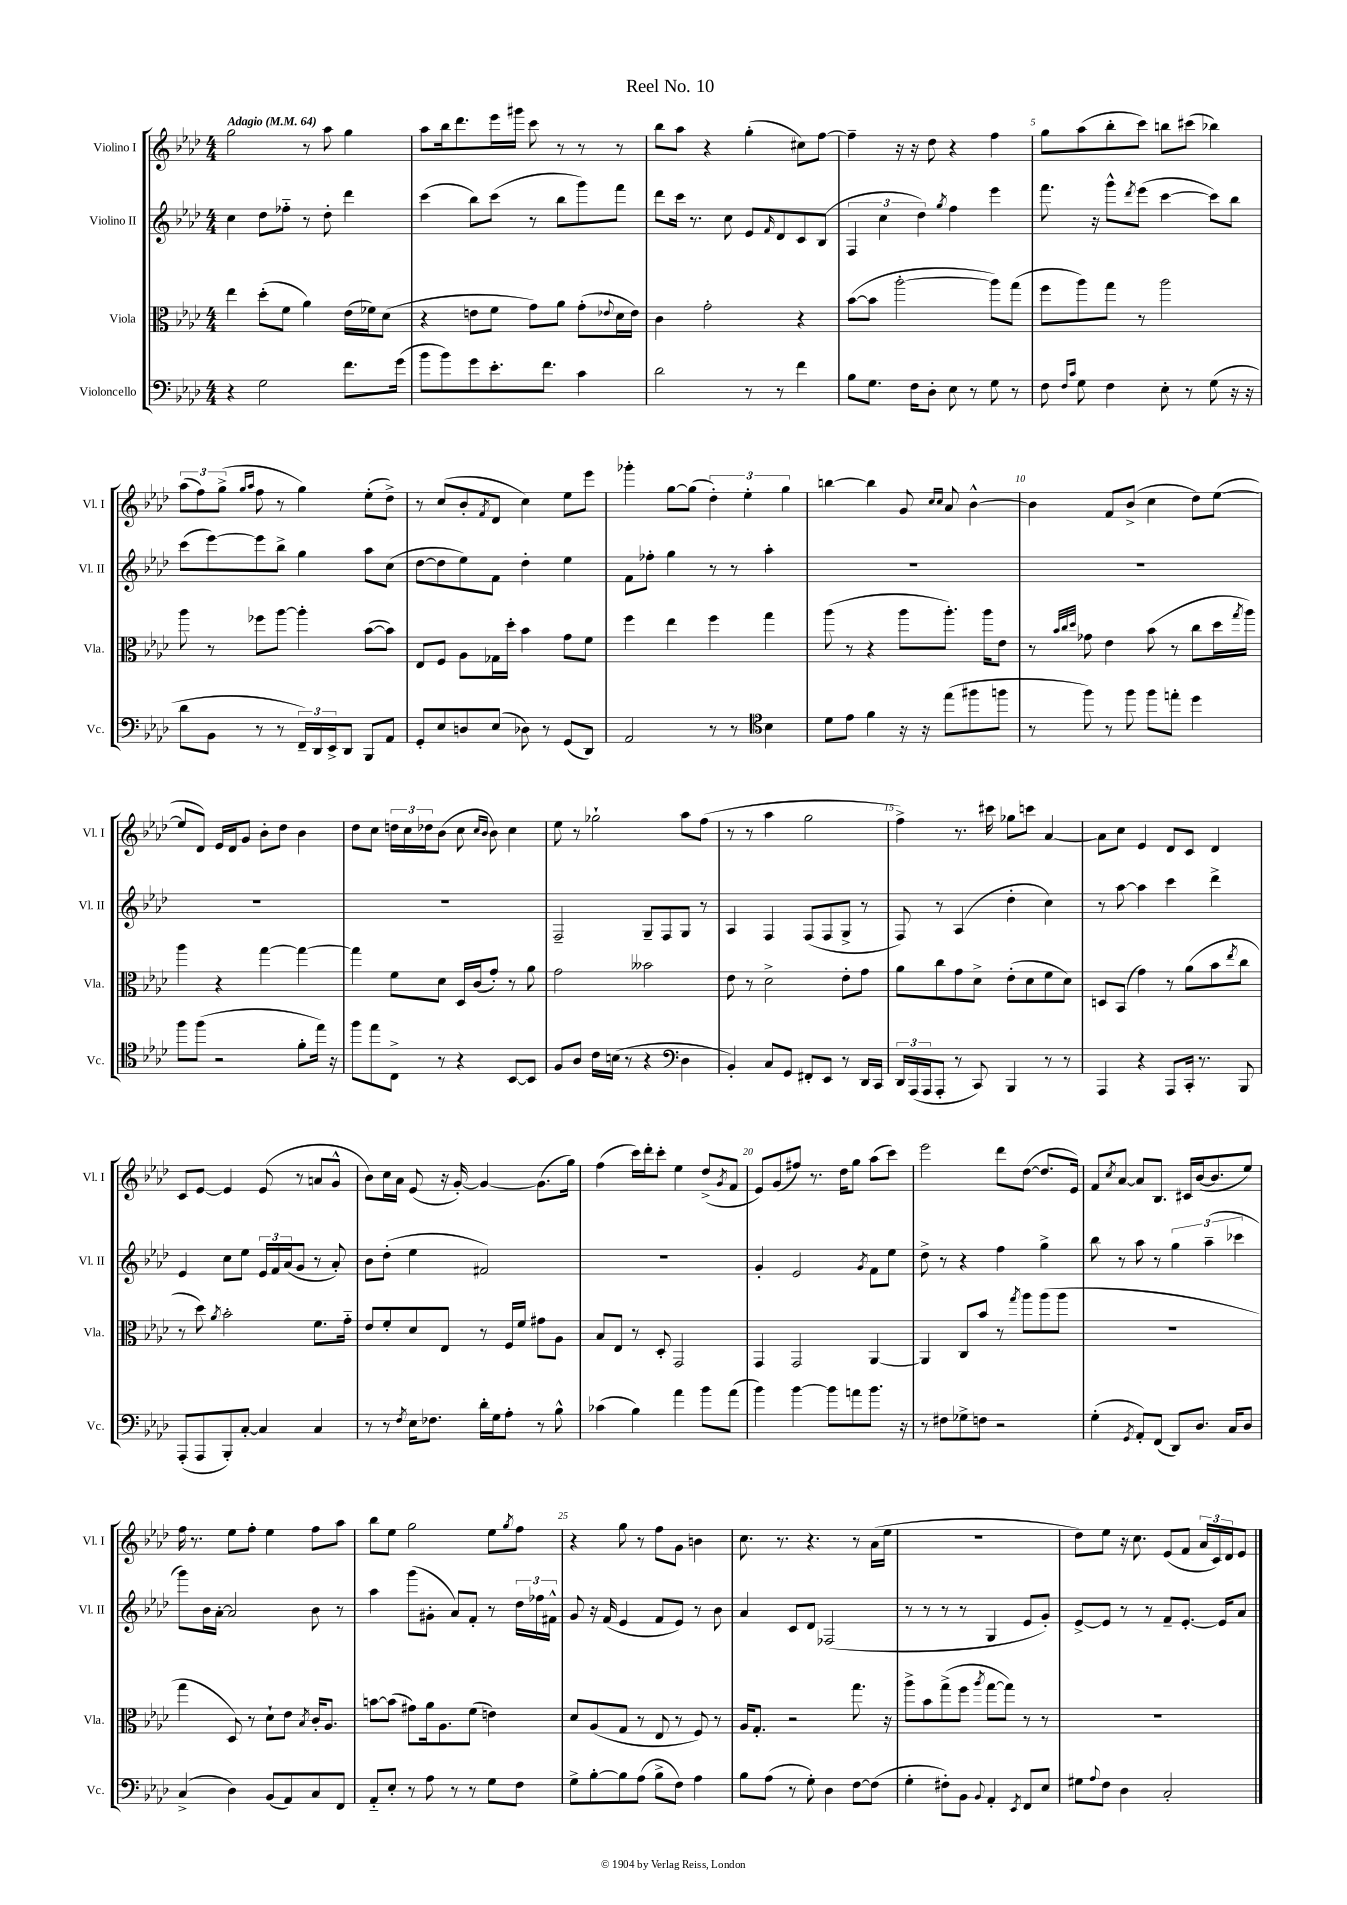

**kern	**kern	**kern	**kern
*part4	*part3	*part2	*part1
*staff4	*staff3	*staff2	*staff1
*I"Violoncello	*I"Viola	*I"Violino II	*I"Violino I
*I'Vc.	*I'Vla.	*I'Vl. II	*I'Vl. I
*clefF4	*clefC3	*clefG2	*clefG2
*k[b-e-a-d-]	*k[b-e-a-d-]	*k[b-e-a-d-]	*k[b-e-a-d-]
*M4/4	*M4/4	*M4/4	*M4/4
*MM64	*MM64	*MM64	*MM64
=1	=1	=1	=1
!	!	!	!LO:TX:a:B:t=Adagio
4r	4ee-\	4cc\	2gg\
2G\	(8dd-'\L	8dd-\L	.
.	8f\J	8ff-X\J	.
.	4a-\)	8r	8r
.	.	8dd-'\	8aa-\
8.f\L	(16e-\LL	4ddd-\	4gg\
.	16f-X\J)	.	.
.	(8d-\J	.	.
(16g\Jk	.	.	.
=2	=2	=2	=2
8b-\L	4r	(4ccc\	8aa-\L
8b-\)	.	.	16bb-\k
.	.	.	8.ddd-\
8g\	8en\L	8bb-\L)	.
8.e-'\	8f\J	(8ccc\J	16eee-\L
.	.	.	16ggg#X\JJ
.	8g\L)	8r	8ccc\
8.f\J	.	.	.
.	8a-\J	8bb-\L	8r
4c\	(8g'\L	8ggg\)	8r
.	8qqe-X/	.	.
.	16d-\L	8fff\J	8r
.	16e-\JJ)	.	.
=3	=3	=3	=3
2d-\	4c\	8ddd-\L	8bb-\L
.	.	16ccc\Jk	8aa-\J
.	.	8.r	.
.	2g'\	.	4r
.	.	8cc\	.
8r	.	8e-/L	(4gg'\
.	.	16qqf/	.
8r	.	8d-/	.
4f\	4r	8c/	8cc#X\L)
.	.	(8B-/J	[8ff\J
=4	=4	=4	=4
8B-\L	([8b-\L	6F/	4ff~\]
8.G\J	8b-\J]	.	.
.	.	6cc\	.
.	[2aa-'\	.	16r
16F\KL	.	.	16r
.	.	6dd-\)	.
8D-'\J	.	.	8dd-\
.	.	8qgg/	.
8E-\	.	4ff\	4r
8r	.	.	.
8G\	8aa-\L])	4eee-\	4ff\
8r	(8gg\J	.	.
=5	=5	=5	=5
8F\	8ff\L	8.fff\	8gg\L
16qqF/LL	.	.	.
16qqc/JJ	.	.	.
8G\	8aa-\)	.	(8aa-\
.	.	16r	.
4F\	8gg\J	8ggg^^\L	8bb-'\
.	.	8qddd-/	.
.	8r	(8eee-\J	8ccc\J)
8E-'\	2aa-\	[4ccc\	8bbn\L
8r	.	.	(8ccc#X\J
(8G\	.	8ccc\L])	4bb-X\)
16r	.	8bb-\J	.
16r	.	.	.
!!LO:LB:g=z
=6	=6	=6	=6
8d-\L	8aa-\	(8ccc\L	(12aa-\L
.	.	.	12ff\)
8BB-\J	8r	[8eee-\)	.
.	.	.	(12gg^\J
.	.	.	16qqgg/LL
.	.	.	16qqaa-/JJ
8r	8ff-X\L	8eee-\]	8ff\
8r	[8aa-\J	8bb-^\J	8r
24FF~/LL)	4aa-'\]	4gg\	4gg\)
24DD-/	.	.	.
24EE-^/J	.	.	.
8DD-/J	.	.	.
8BBB-/L	([8b-\L	8aa-\L	(8ee-'\L
8AA-/J	8b-\J])	(8cc\J	8dd-^\J)
=7	=7	=7	=7
8GG'/L	8E-/L	[8dd-\L	8r
8E-/	8F/J	8dd-\]	(8cc/L
8Dn/	8A-\L	8ee-\)	8b-'/
.	.	.	8qf/
(8E-/J	16G-X\L	8f\J	8d-/J
.	16dd-'\JJ	.	.
8D-X\)	4b-\	4dd-'\	4cc\)
8r	.	.	.
(8GG/L	8g\L	4ee-\	8ee-\L
8DD-/J)	8f\J	.	8eee-\J
=8	=8	=8	=8
2AA-/	4ff\	8f\L	4ggg-X'\
.	.	8ff-X'\J	.
.	4ee-\	4gg\	[8gg\L
.	.	.	(8gg\J]
8r	4ff\	8r	6dd-'\)
8r	.	8r	.
.	.	.	6ee-'\
*clefC4	*	*	*
4B-\	4gg\	4aa-'\	.
.	.	.	6gg\
=9	=9	=9	=9
8d-\L	(8aa-\	1r	[4bbn\
8e-\J	8r	.	.
4f\	4r	.	4bb\]
16r	8aa-\L	.	8g/
16r	.	.	.
.	.	.	16qqcc/LL
.	.	.	16qqcc/JJ
(8ee-\L	8.aa-'\J)	.	8a-/
8ff#X\	.	.	[4b-^^\
.	16aa-\KL	.	.
8ffn\J	8e-\J	.	.
=10	=10	=10	=10
8r	8r	1r	4b-\]
.	32qqb-/LLL	.	.
.	32qqcc/	.	.
.	32qqdd-/JJJ	.	.
8ff\)	8g-X\	.	.
8r	4e-\	.	8f/L
8ff\	.	.	(8b-^/J
8ff\L	(8b-\	.	4cc\
8een'\J	8r	.	.
4dd-\	8cc\L	.	8dd-\L)
.	16dd-\L	.	([8ee-\J
.	8qgg/	.	.
.	16aa-\JJ)	.	.
!!LO:LB:g=z
=11	=11	=11	=11
8ff\L	4aa-\	1r	8ee-/L]
(8ff\J	.	.	8d-/J)
2r	4r	.	16e-/LL
.	.	.	16d-/J
.	.	.	8g/J
.	[4gg\	.	8b-'\L
.	.	.	8dd-\J
8f'\L	4gg\_	.	4b-\
16ee-\Jk)	.	.	.
16r	.	.	.
=12	=12	=12	=12
8ff\L	4gg\]	1r	8dd-\L
8ee-\	.	.	8cc\J
8C^\J	8f\L	.	24ddn\LL
.	.	.	24cc\
.	.	.	24dd-X\J
8r	8d-\J	.	(8b-\J
4r	16D-/LL	.	8cc\
.	(16c/J	.	.
.	.	.	16qqcc/LL
.	.	.	16qqb-/JJ
.	8g'/J)	.	8b-\)
[8BB-/L	8r	.	4cc\
8BB-/J]	8a-\	.	.
=13	=13	=13	=13
8F/L	2g\	2F~/	8ee-\
8A-/J	.	.	8r
16c\LL	.	.	2gg-X`\
(16Bn\JJ	.	.	.
8r	.	.	.
4r	2b--X\	8G~/L	.
.	.	8F/	.
*clefF4	*	*	*
4D-\	.	8G/J	8aa-\L
.	.	8r	(8ff\J
=14	=14	=14	=14
4BB-'/)	8e-\	4A-/	8r
.	8r	.	8r
8C/L	2d-^\	4F/	4aa-\
8GG/J	.	.	.
8FF#X'/L	.	(8F/L	2gg\
8EE-/J	.	8F/	.
8r	8e-'\L	8G^/J	.
16DD-/LL	8g\J	8r	.
16CC/JJ	.	.	.
=15	=15	=15	=15
24DD-/LL	8a-\L	8F/)	4ff^\)
(24AAA-/	.	.	.
24AAA-/J	.	.	.
8AAA-'/J	8cc\	8r	.
8r	8g\	(4A-/	8.r
8CC/)	8d-^\J	.	.
.	.	.	16ccc#X\
4BBB-/	(8e-'\L	4dd-'\	8gg-X\L
.	8d-\	.	8cccn\J
8r	8f\	4cc\)	[4a-/
8r	8d-\J)	.	.
=16	=16	=16	=16
4AAA-/	8Dn/L	8r	8a-\L]
.	(8BB-/J	[8aa-\	8cc\J
4r	4g\)	4aa-\]	4e-/
8AAA-/L	8r	4ccc\	8d-/L
16CC'/Jk	(8a-\L	.	8c/J
8.r	.	.	.
.	8b-\	4ddd-^\	4d-/
.	8qee-/	.	.
8BBB-/	8cc\J	.	.
!!LO:LB:g=z
=17	=17	=17	=17
(8AAA-'/L	8r	4e-/	8c/L
8AAA-/	8dd-\)	.	[8e-/J
.	8qa-/	.	.
8BBB-'/)	2b-'\	8cc\L	4e-/]
[8C'/J	.	8ee-\J	.
4C/]	.	24e-/LL	(8e-/
.	.	24f/	.
.	.	(24a-/J	.
.	.	8g/J	8r
4C/	8.f\L	8r	8an/L
.	.	8a-'/)	8g^^/J
.	16g\Jk	.	.
=18	=18	=18	=18
8r	8e-/L	8b-\L	8b-\L)
8r	8f'/	(8dd-'\J	16cc\L
.	.	.	16a-\JJ
8qF/	.	.	.
16E-\KL	8d-/	4ee-\	(8e-/
8.F-X\J	.	.	.
.	8E-/J	.	16r
.	.	.	[16g'/)
16d-'\LL	8r	2f#X/)	4g/_
16G\J	.	.	.
8A-'\J	16F/LL	.	.
.	16f/JJ	.	.
8r	8g#X\L	.	(8.g\L]
8B-^^\	8A-\J	.	.
.	.	.	16gg\Jk)
=19	=19	=19	=19
(4c-X\	8B-/L	1r	(4ff\
.	8E-/J	.	.
4B-\)	8r	.	16ccc\LL)
.	.	.	16ddd-'\J
.	8D-'/	.	8ccc'\J
4a-\	2GG/	.	4ee-\
8b-\L	.	.	(8dd-^/L
.	.	.	8qg/
(8a-\J	.	.	8f/J
=20	=20	=20	=20
4b-\)	4GG/	4g'/	8e-/L)
.	.	.	(8g/
[4b-\	2GG/	2e-/	8ff#X/J)
.	.	.	8.r
8b-\L]	.	.	.
.	.	.	16dd-\KL
8an\	.	.	8gg\J
.	.	8qg/	.
8.b-\J	[4AA-/	8f\L	(8aa-\L
.	.	8ee-\J	8ccc\J)
16r	.	.	.
=21	=21	=21	=21
8r	4AA-/]	8dd-^\	2eee-\
8F#X\L	.	8r	.
8G-X^\	8C/L	4r	.
8Fn\J	8b-/J	.	.
2r	8r	4ff\	8ddd-\L
.	8qgg/	.	.
.	8aa-\L	.	([8dd-\J
.	(8aa-\	4gg^\	8.dd-/L]
.	8aa-\J	.	.
.	.	.	16e-/Jk)
=22	=22	=22	=22
(4G'\	1r	8bb-\	8f/L
.	.	.	8qcc/
.	.	8r	[8a-/J
8qGG/	.	.	.
8AA-'/L)	.	8aa-\	8a-/L]
(8FF/J	.	8r	8.B-/J
8DD-/L)	.	6gg\	.
.	.	.	16c#X/LL
8.D-/J	.	.	([16b-/J
.	.	(6aa-~\	.
.	.	.	8.b-/]
16C/KL	.	.	.
.	.	6ccc-X\	.
8D-/J	.	.	8ee-/J)
!!LO:LB:g=z
=23	=23	=23	=23
(4C^/	4gg\	8ggg\L)	16ff\
.	.	.	8.r
.	.	16b-\L	.
.	.	[16a-'\JJ	.
4D-\)	8D-/)	2a-/]	8ee-\L
.	8r	.	8ff'\J
(8BB-/L	8d-`\L	.	4ee-\
8AA-/)	8e-\J	.	.
.	8qB-/	.	.
8C/	16c'/KL	8b-\	8ff\L
.	8.A-/J	.	.
8FF/J	.	8r	8aa-\J
=24	=24	=24	=24
8AA-/L	[8bn\L	4aa-\	8bb-\L
8E-'/J	(8b\J]	.	8ee-\J
8r	8g#X\L)	(8ggg\L	2gg\
8A-\	16a-\k	8g#X'\J	.
.	8.A-\	.	.
8r	.	8a-/L)	.
8r	(8f\J	8f'/J	.
8G\L	4en\)	8r	8ee-\L
.	.	.	8qgg/
8F\J	.	24dd-\LL	8ff\J
.	.	24ff-X\	.
.	.	24f#X^^\JJ	.
=25	=25	=25	=25
8G^\L	8d-/L	8g/	4r
[8B-'\	(8A-/	16r	.
.	.	(16f/	.
8B-\]	8G/J	4e-/	8gg\
(8A-\J	8r	.	8r
8B-^\L	8E-/	8f/L	8ff\L
8F\J)	8r	8e-/J)	8g\J
4A-\	8F/)	8r	4bn\
.	8r	8b-\	.
=26	=26	=26	=26
8B-\L	16A-/KL	4a-/	8.cc\
.	8.G'/J	.	.
(8A-\J	.	.	.
.	.	.	8.r
8r	2r	8c/L	.
8G'\)	.	8d-/J	4.r
4D-\	.	(2F-X/	.
[8F\L	8.gg\	.	8r
(8F\J]	.	.	(16a-\LL
.	16r	.	16ee-\JJ
=27	=27	=27	=27
4G'\	8aa-^\L	8r	1r
.	8b-\	8r	.
8F#X'\L)	(8gg^\	8r	.
8BB-\J	8ff\J	8r	.
8qqBB-/	8qaa-/	.	.
4AA-'/	[8gg\L	4G/	.
.	8gg\J])	.	.
8qEE-/	.	.	.
8FF/L	8r	8e-/L	.
8E-/J	8r	8g'/J)	.
=28	=28	=28	=28
8G#X\L	1r	[8e-^/L	8dd-\L)
8qqA-/	.	.	.
8F\J	.	8e-/J]	8ee-\J
4D-\	.	8r	16r
.	.	.	8.cc\
.	.	8r	.
2C'/	.	8f~/L	(8e-/L
.	.	[8.e-'/J	8f/J
.	.	.	24a-/LL
.	.	.	24c/)
.	.	16e-/KL]	.
.	.	.	24d-/J
.	.	8a-/J	8e-/J
==	==	==	==
*-	*-	*-	*-
